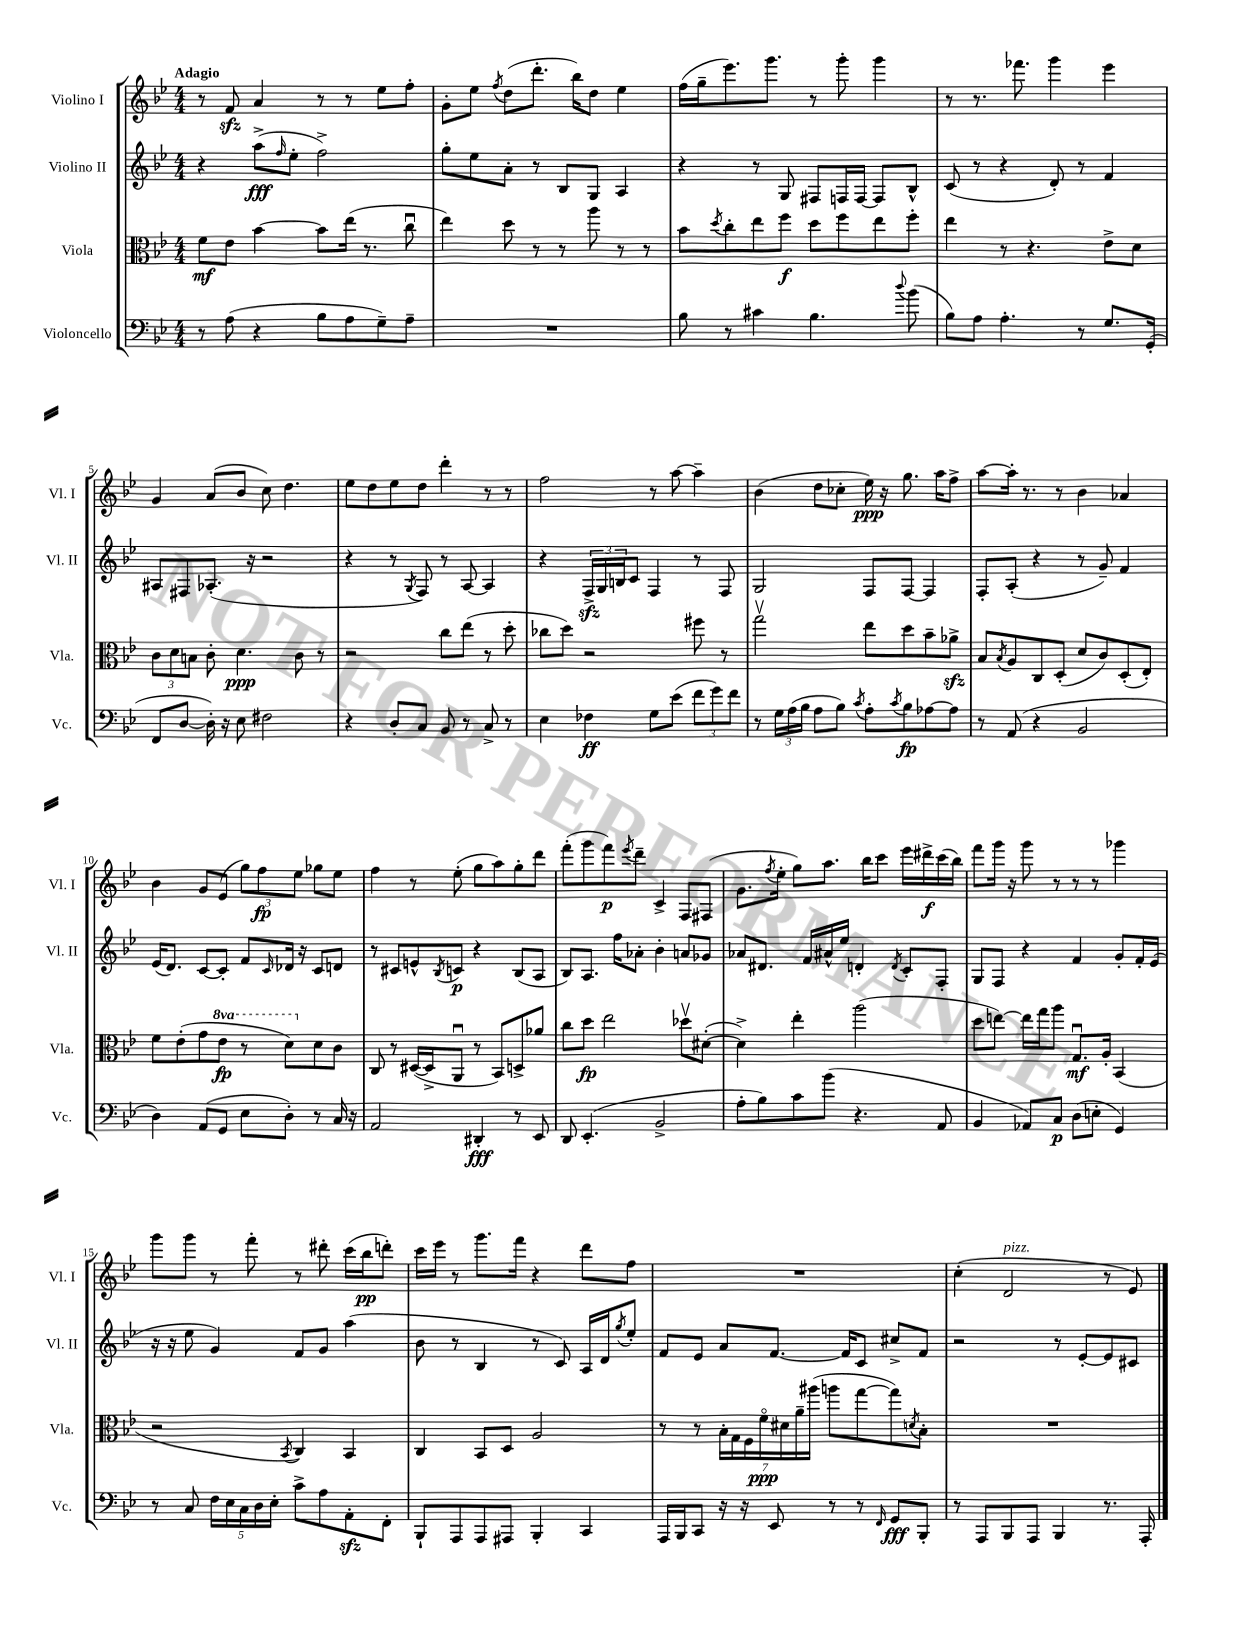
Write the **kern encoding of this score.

**kern	**kern	**kern	**kern
*staff4	*staff3	*staff2	*staff1
*clefF4	*clefC3	*clefG2	*clefG2
*k[b-e-]	*k[b-e-]	*k[b-e-]	*k[b-e-]
*M4/4	*M4/4	*M4/4	*M4/4
8r	8f	4r	8r
(8A	8e-	.	8f
4r	[4b-	(8aa^	4a
.	.	16qqff	.
.	.	8ee-'	.
8B-	8b-]	2ff^)	8r
8A	(16ee-	.	8r
.	8.r	.	.
8G~)	.	.	8ee-
8A~	8ccu	.	8ff'
=	=	=	=
1r	4ee-)	8gg'	8g'
.	.	8ee-	8ee-
.	.	.	8qff
.	8dd	8a'	(8dd
.	8r	8r	8.ddd'
.	8r	8B-	.
.	.	.	16bb-)
.	8aa	8G	8dd
.	8r	4A	4ee-
.	8r	.	.
=	=	=	=
8B-	8b-	4r	(16ff
.	.	.	16gg~
.	8qdd	.	.
8r	8cc'	.	8.eee-)
4c#	8ee-	8r	.
.	.	.	8.ggg
.	8ff	8G	.
4.B-	8dd	8F#	8r
.	8ff	16F	8ggg'
.	.	[16F	.
.	8ee-	8F]	4ggg
8qqdd	.	.	.
(8b-	8ff'	8B-^^	.
=	=	=	=
8B-)	4ee-	(8c	8r
8A	.	8r	8.r
4.A'	8r	4r	.
.	.	.	8.fff-
.	4.r	.	.
.	.	8d')	4ggg
8r	.	8r	.
8.G	8e-^	4f	4eee-
.	8d	.	.
(16GG'	.	.	.
=	=	=	=
8FF	12c	8A#	4g
.	12d	.	.
[8D	.	8F#	.
.	12B	.	.
16D'])	8c'	(8.A-'	(8a
16r	.	.	.
8E-	4.d	.	8b-
.	.	16r	.
2F#	.	2r	8cc)
.	.	.	4.dd
.	8c	.	.
.	8r	.	.
=	=	=	=
4r	2r	4r	8ee-
.	.	.	8dd
8D'	.	8r	8ee-
.	.	8qG	.
8C	.	8F)	8dd
8BB-	8cc	8r	4ddd'
8r	(8ee-	[8A	.
8C^	8r	4A]	8r
8r	8dd'	.	8r
=	=	=	=
4E-	8cc-	4r	2ff
.	8dd)	.	.
4F-	2r	24F^	.
.	.	24G	.
.	.	24B	.
.	.	8c	.
8G	.	4F	8r
(8e-	.	.	[8aa
12f	8ff#	8r	4aa~]
12g)	.	.	.
.	8r	8F	.
12f	.	.	.
=	=	=	=
8r	2ggv	2G	(4b-
24G	.	.	.
(24A	.	.	.
24B-	.	.	.
8A	.	.	8dd
8B-)	.	.	8cc-'
8qc	.	.	.
8A'	8ee-	8F	16ee-)
.	.	.	16r
8qc	.	.	.
8B-	8dd	[8F	8.gg
[8A-	8b-~	4F]	.
.	.	.	16aa
8A-]	8a-^	.	8ff^
=	=	=	=
8r	8B-	8F'	[8aa
.	8qB-	.	.
(8AA	8A	(8A'	16aa']
.	.	.	8.r
4r	8C	4r	.
.	(8D'	.	8r
2BB-	8d	8r	4b-
.	8c)	8g~)	.
.	(8D'	4f	4a-
.	8E-')	.	.
=	=	=	=
4D)	8f	(16e-	4b-
.	.	8.d)	.
.	(8e-'	.	.
(8AA	8g	[8c	8g
8GG	8ee-	8c']	(8e-
8E-	8r	8f	12gg)
.	.	.	12ff
.	.	16qqc	.
8D')	8dd)	16d-	.
.	.	.	12ee-
.	.	16r	.
8r	8d	8c	8gg-
16C	8c	8d	8ee-
16r	.	.	.
=	=	=	=
2AA	8C	8r	4ff
.	8r	8c#	.
.	([16D#	8e^^	8r
.	16D#^]	.	.
.	.	8qB-	.
.	8AAu	8c	(8ee-'
4DD#'	8r	4r	8gg
.	8BB-)	.	8aa)
8r	8D^	(8B-	8gg'
8EE-	8a-	8A	8ddd
=	=	=	=
8DD	8cc	8B-)	(8fff'
(4.EE-'	8dd	8.A	8ggg
.	2ee-	.	8fff)
.	.	16ff	.
.	.	.	8qeee-
.	.	8a-'	8ddd~
2BB-^	.	4b-'	4c^
.	8dd-v	8a	8F
.	([8d#'	8g-	(8F#
=	=	=	=
8A'	4d#^])	8a-	8.g
8B-)	.	8.d#	.
.	.	.	8qff
.	.	.	16ee-'
8c	4ee-'	.	8gg)
.	.	16f	.
(8b-	.	16a#^^	8.aa
.	.	16ee-	.
4.r	(2aa	4d'	.
.	.	.	16bb-
.	.	.	8ccc
.	.	8qd	.
.	.	8c'	16eee-
.	.	.	16ddd#^
8AA	.	8F'	(16ccc
.	.	.	16bb-)
=	=	=	=
4BB-	8dd	8G	8fff
.	[8ee)	8F	16ggg
.	.	.	16r
8AA-)	16ee]	4r	8ggg
.	16gg	.	.
8C	8aa	.	8r
(8D	8.Gu	4f	8r
8E'	.	.	8r
.	16A'	.	.
4GG)	(4BB-	8g'	4ggg-
.	.	16f'	.
.	.	(16e-	.
=	=	=	=
8r	2r	16r	8ggg
.	.	16r	.
8C	.	8ee-	8ggg
20F	.	4g)	8r
20E-	.	.	.
20C	.	.	.
.	.	.	8fff'
20D	.	.	.
20E-'	.	.	.
.	8qBB-	.	.
8c^	4C)	8f	8r
8A	.	8g	8ddd#'
8AA'	4BB-	(4aa	(16ccc
.	.	.	16bb-
8FF'	.	.	8ddd')
=	=	=	=
8BBB-`	4C	8b-	16ccc
.	.	.	16eee-
8AAA	.	8r	8r
8AAA	8BB-	4B-	8.ggg
8AAA#	8D	.	.
.	.	.	16fff
4BBB-'	2A	8r	4r
.	.	8c)	.
4CC	.	16A	8ddd
.	.	16d	.
.	.	8qgg	.
.	.	8ee-'	8ff
=	=	=	=
16AAA	8r	8f	1r
16BBB-	.	.	.
8CC	8r	8e-	.
16r	28B-'	8a	.
.	28G	.	.
16r	.	.	.
.	28F	.	.
.	28fo	.	.
8EE-	.	[8.f	.
.	28d#	.	.
.	28a~	.	.
.	(28aa#	.	.
8r	8aa	.	.
.	.	16f]	.
8r	[8gg	8c	.
16qqFF	.	.	.
8GG	8gg])	8cc#^	.
.	8qd	.	.
8BBB-'	8B-'	8f	.
=	=	=	=
8r	1r	2r	(4cc'
8AAA	.	.	.
8BBB-	.	.	2d
8AAA	.	.	.
4BBB-	.	8r	.
.	.	[8e-'	.
8.r	.	8e-]	8r
.	.	8c#	8e-)
16AAA'	.	.	.
==	==	==	==
*-	*-	*-	*-
